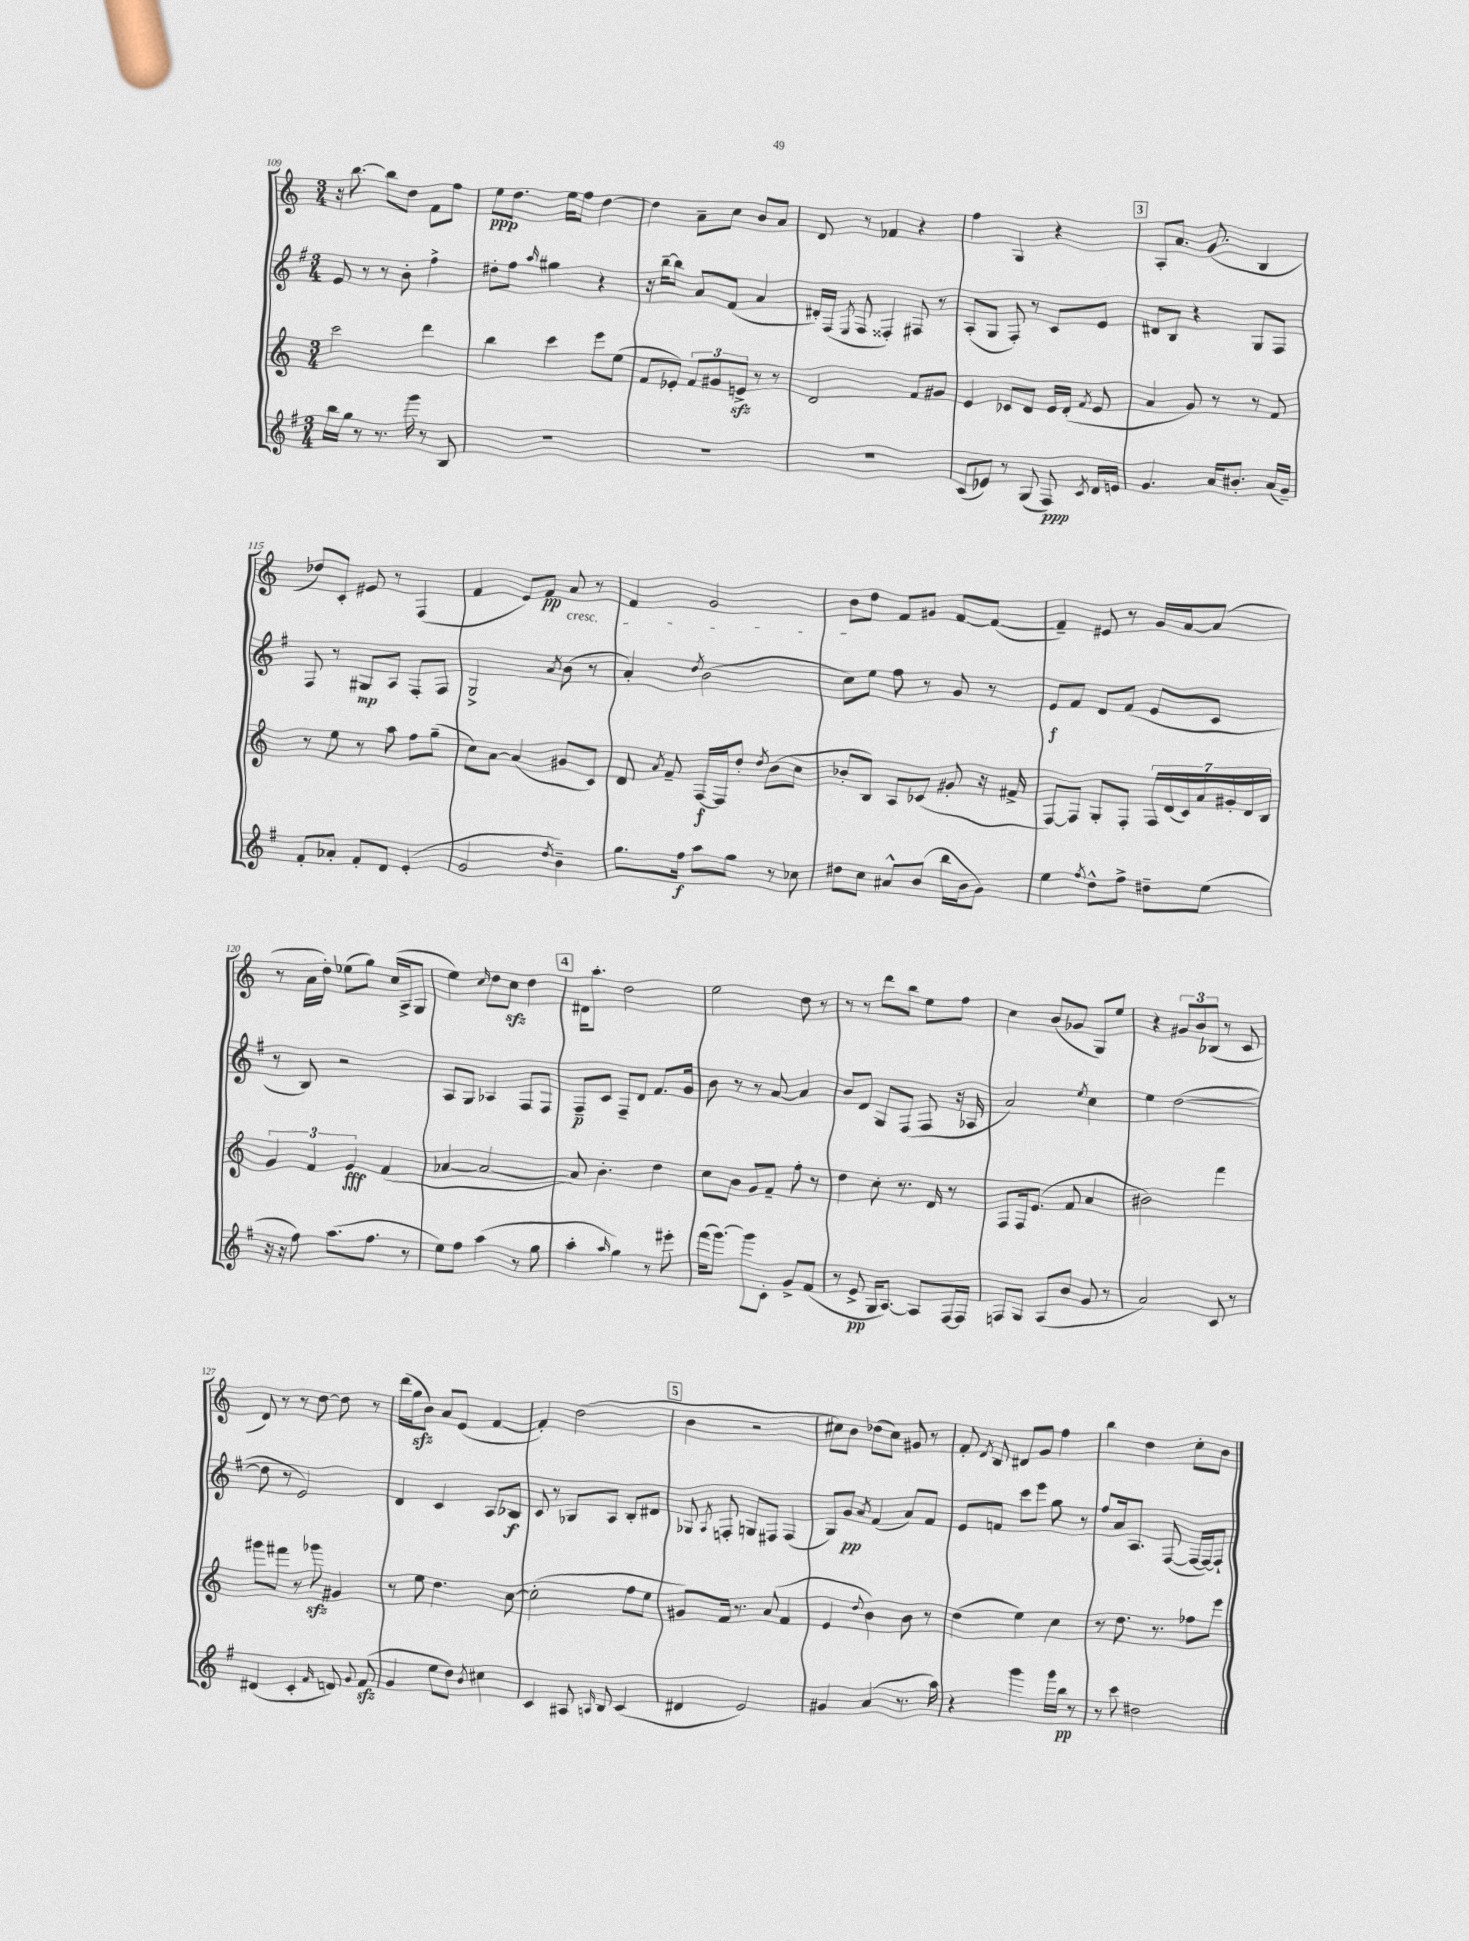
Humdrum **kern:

**kern	**kern	**kern	**kern
*staff4	*staff3	*staff2	*staff1
*clefG2	*clefG2	*clefG2	*clefG2
*k[f#]	*k[]	*k[f#]	*k[]
*M3/4	*M3/4	*M3/4	*M3/4
16bb\LL	2ccc\	8e/	16r
16gg\JJ	.	.	[8.bb\
8r	.	8r	.
8.r	.	8r	8bb\]L
.	.	8b'\	8dd\J
16ggg\	.	.	.
8r	4ddd\	4ff#^\	8f\L
8B/	.	.	8ff\J
=	=	=	=
2.r	4bb\	8dd#'\L	8ee\L
.	.	8ff#\J	8.dd\J
.	.	16qqaa/	.
.	4ccc\	4gg#\	.
.	.	.	16ee\LK
.	.	.	8ff\J
.	8eee\L	4r	[4dd\
.	(8ee\J	.	.
=	=	=	=
2.r	8f/L	16r	4dd\]
.	.	[16bb~\LK	.
.	8e-'/J)	8bb\]J	.
.	12f/L	8a/L	8a~\L
.	12g#/	.	.
.	.	(8f#/J	8cc\J
.	12e^/J	.	.
.	8r	4a/	8b/L
.	8r	.	8a/J
=	=	=	=
2.r	2d/	16d#'/LL)	8d/
.	.	(16F#/JJ	.
.	.	8qE/	.
.	.	8F#/	8r
.	.	4F##'/)	4f-/
.	8f/L	8F#/	4r
.	8g#/J	8r	.
=	=	=	=
(8c/L	4e/	(8A'/L	4ff\
8e-/J)	.	8G/J	.
8r	8c-/L	8F#'/)	4G/
(8G/	8d/J	8r	.
8F#/)	16e/LL	8c/L	4r
.	(16d'/JJ	.	.
8qc/	8qf/	.	.
16d/LL	8e/	8e/J	.
16e/JJ	.	.	.
=	=	=	=
4.g/	4a/	8d#/L	8A'/L
.	.	8B/J	8.a/J
.	8g/)	4r	.
.	.	.	(8.g/
16a/LK	8r	.	.
8.b#'/J	.	.	.
.	8r	8G/L	4B/
(16a/LL	8f/	8F#/J	.
16g~/JJ)	.	.	.
=	=	=	=
8f#'/L	8r	8F#/	8dd-/L)
8a-'/J	8ee\	8r	8c'/J
8f#'/L	8r	8G#/L	8e#/
8d/J	8aa\	8A/J	8r
(4e'/	8ff\L	8F#'/L	(4F/
.	(8gg~\J	8F#/J	.
=	=	=	=
2g/	8cc\L)	2G^/	4f/
.	[8a\J	.	.
.	(4a/]	.	8e/L)
.	.	.	8f/J
8qdd/	.	8qa/	.
4b~\)	8g#/L	(8b\	8a/
.	8c/J)	8r	8r
=	=	=	=
8.gg\L	8d/	4a'/)	4f/
.	8qa/	.	.
.	8f~/	.	.
16ff#\Jk	.	.	.
.	.	8qdd/	.
8aa\L	[16F/LL	(2b\	2g/
.	16F/]J	.	.
8gg\J	8dd'/J	.	.
.	8qdd/	.	.
8r	(8b\L	.	.
8cc-\	8cc\J	.	.
=	=	=	=
8dd#\L	8b-'/L	8cc\L)	8b\L
8cc\J	8B/J)	8ee\J	8dd\J
8a#^^/L	8A/L	8ff#\	8f/L
(8b/J	(8c-/J	8r	8g#/J
16bb\LL	8g#'/	8g/	[8f/L
16b\J	.	.	.
8g\J)	16r	8r	(8f/_J
.	16f#^/	.	.
=	=	=	=
4ee\	[8F/L)	8e/L	4f~/])
.	8F/]J	8f#/J	.
8qff#/	.	.	.
8dd^^\L	8G'/L	8d/L	8e#/
8ff#^\J	8F'/J	(8f#/J	8r
8dd#~\L	28F/LL	8e/L	16g/LL
.	(28d/	.	.
.	.	.	[16a/J
.	28c/)	.	.
.	28a/	.	.
(8ee\J	.	8c/J	(8a/]J
.	28g#'/	.	.
.	28d/	.	.
.	28B/JJ	.	.
=	=	=	=
16r	6g/	8r	8r
16r	.	.	.
8ff#\)	.	8B/)	16a\LL
.	6f/	.	.
.	.	.	16dd'\JJ)
(8.aa\L	.	2r	(8ee-\L
.	6e/	.	.
.	.	.	8gg\J)
8.ff#\J	.	.	.
.	(4f/	.	(16cc/LL
.	.	.	16A^/J
8r	.	.	8G/J
=	=	=	=
8ee\L)	[4a-/	8A/L	4ee\)
8ff#\J	.	8G/J	.
.	.	.	16qqcc/
(4aa\	2a-/_	4A-/	8dd\L
.	.	.	8cc\J
8r	.	8F#/L	4dd\
8gg\	.	8F#/J	.
=	=	=	=
4aa'\	8a-/])	8F#~/L	16d#\LK
.	.	.	8.aa'\J
.	4.b'\	8c/J	.
16qqaa/	.	.	.
4gg\)	.	8F#~/L	2dd\
.	.	8d/J	.
8r	4dd\	8.f#/L	.
8eee#'\	.	.	.
.	.	16g/Jk	.
=	=	=	=
(16fff#\LK	8cc\L	8b\	2ee\
[8.ggg\J)	.	.	.
.	8b\J	8r	.
8ggg\]L	8g/L	8r	.
8c'\J	8f~/J	[8a/	.
8g^/L	8ff'\	4a/]	8dd\
(8f#/J	8r	.	8r
=	=	=	=
8r	4dd\	8b/L	8r
8e^/	.	8d/J	8r
16G/LK	8cc'\	8G/L	8ddd\L
[8.A/J)	.	.	.
.	8.r	(8F#/J	8bb\J
8A/]L	.	8F#/	8ee\L
.	16d/	.	.
[16F#/L	8r	16r	8ff\J
16F#/]JJ	.	16A-/	.
=	=	=	=
8F/L	8F/L	2a/)	4cc\
8G/J	16F/k	.	.
.	(8.e/J	.	.
(8A/L	.	.	(8b/L
8b/J	8f/	.	8g-/J
.	.	8qee/	.
8g/	4a/	4cc\	8G/L)
8r	.	.	8ee/J
=	=	=	=
2a/)	2b#\)	4ee\	4r
.	.	([2dd\	12g#/L
.	.	.	12b/
.	.	.	(12B-/J
8c/	4fff\	.	8r
8r	.	.	8c/
=	=	=	=
(4d#/	8ggg#\L	8dd\]	8d/)
.	8fff#\J	8r	8r
4c'/	8r	2e/)	8r
.	8ggg-\	.	[8dd\
16qqf#/	.	.	.
8d/)	4g#/	.	8dd\]
8qqg/	.	.	.
(8f#/	.	.	8r
=	=	=	=
4g/	8r	4d/	(16ddd\LL
.	.	.	16gg\J
.	8ee\	.	8b\J)
8ee\L	4.dd\	4c/	8a/L
8dd\J)	.	.	(8e/J
8qb/	.	.	.
4cc#\	.	8A/L	[4f/
.	[8cc\	8B-/J	.
=	=	=	=
4c/	(2cc'\]	8c/	4f'/])
.	.	8r	.
8A#/	.	8G-/L	(2dd\
16qqA/	.	.	.
8B/	.	8A/J	.
(4c/	8ff\L	8B'/L	.
.	8ee\J	8d#/J	.
=	=	=	=
4d#/	8g#/L)	8G-/	4b\
.	.	8qA/	.
.	16f/Jk	8F'/	.
.	8.r	.	.
2e/)	.	8G/L	2r
.	(8a/	8F#/J	.
.	4f/	(4F#/	.
=	=	=	=
4g#/	4e/	8G/L)	8cc#\L)
.	.	8g/J	8b\J
.	8qqdd/	8qa/	.
(4a/	4b\)	(4f#/	(8dd-\L
.	.	.	8cc#\J)
8.r	8b\	8a/L)	8g#/
.	8r	8f#/J	8r
16aa\)	.	.	.
=	=	=	=
4r	(4dd\	8e/L	8f'/
.	.	.	8qd/
.	.	8f/J	8B/
4ggg\	4ee\)	8ccc\L	8d#/L
.	.	8eee\J	8g/J
16ggg\LL	4cc\	8gg\	4ff\
16bb\JJ	.	.	.
8r	.	8r	.
=	=	=	=
8r	8r	8ff#/L	4bb\
8ccc\	8.dd\	16a/k	.
.	.	8.A/J	.
2dd#\	.	.	4dd\
.	8.r	.	.
.	.	([8F#/	.
.	8ff-\L	16F#/_LL	8cc'\L
.	.	16F#/_J)	.
.	8eee\J	8F#`/]J	8b\J
==	==	==	==
*-	*-	*-	*-
